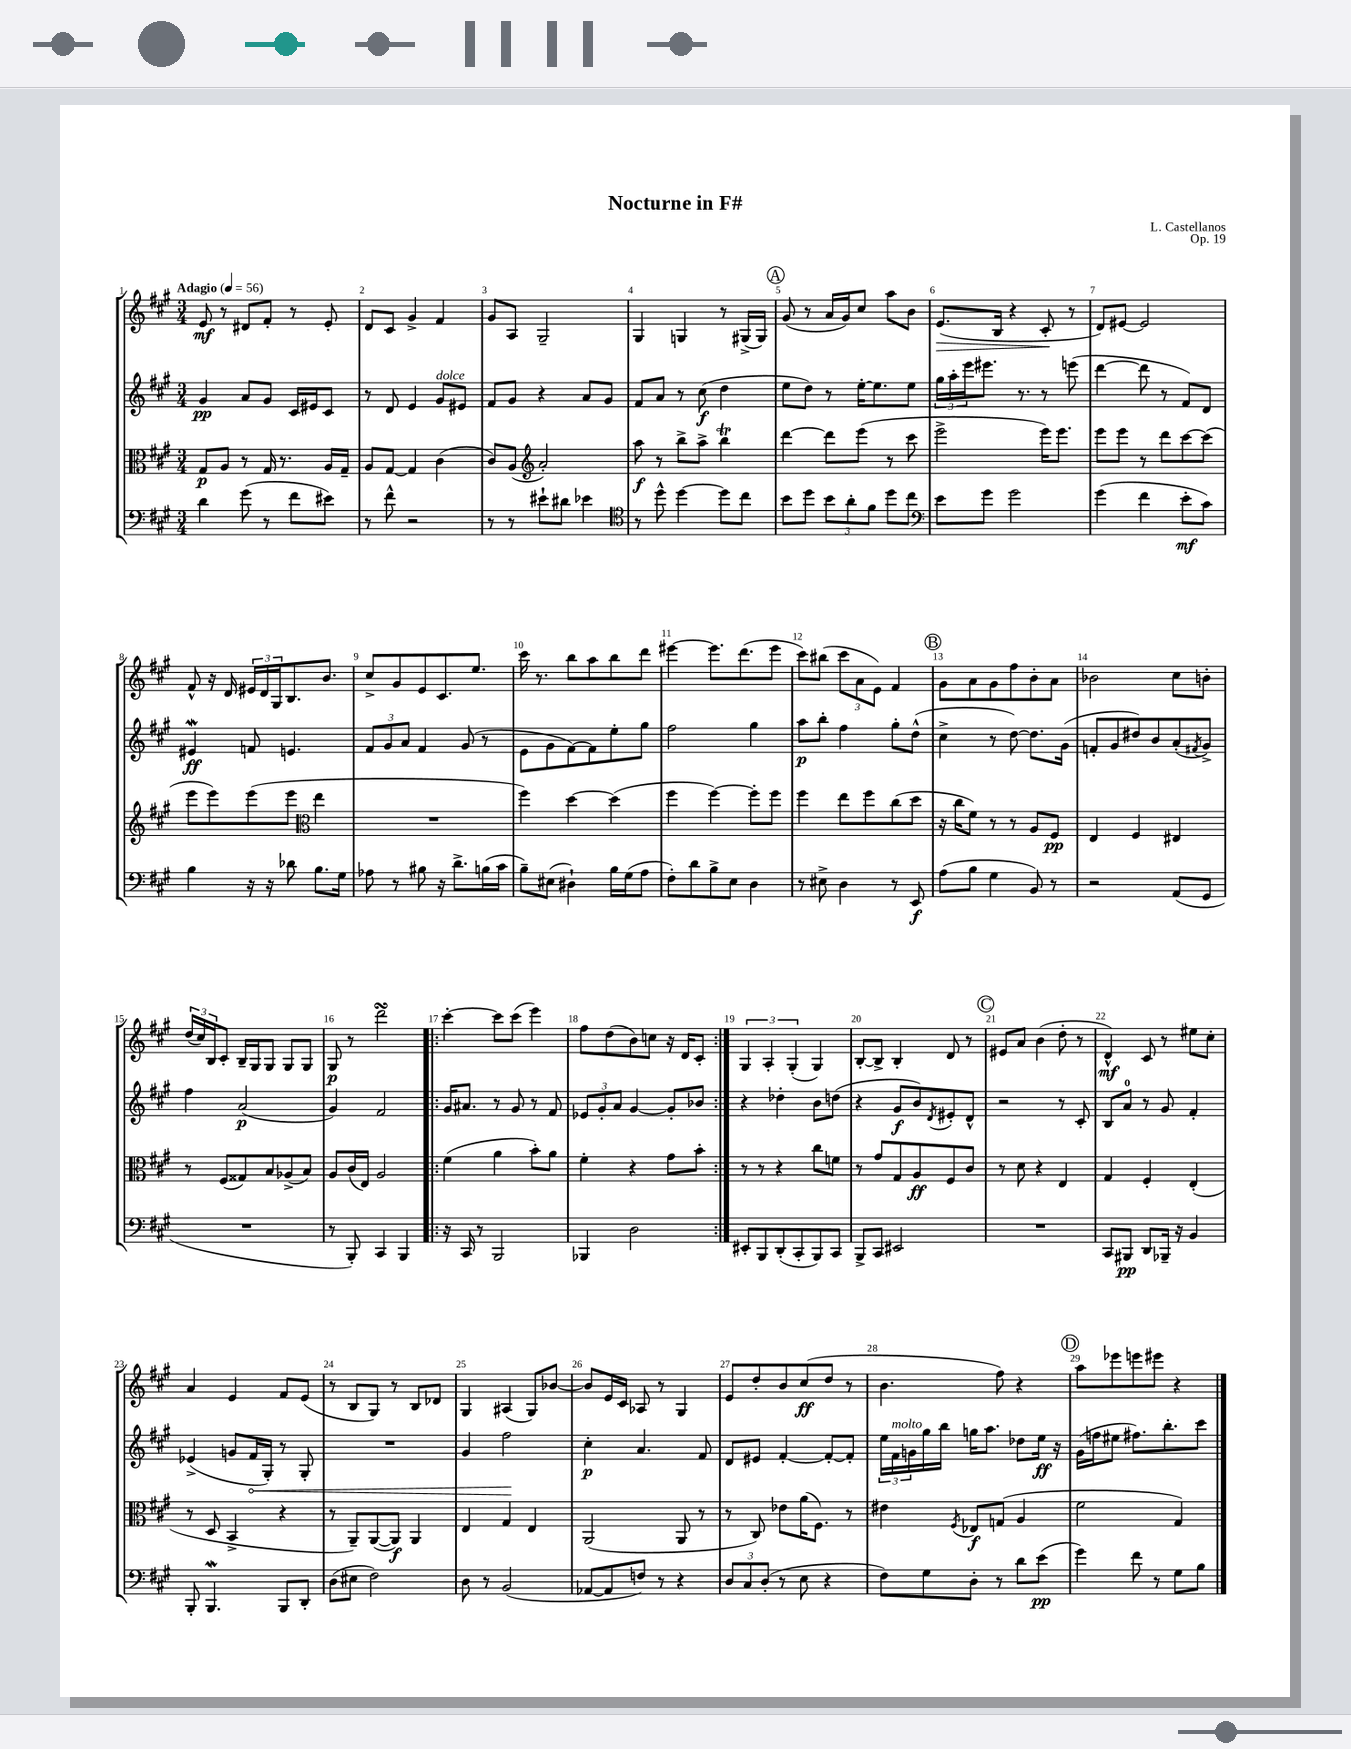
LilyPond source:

\header { title = "Nocturne in F#" composer = "L. Castellanos" opus = "Op. 19" }
<<
\new StaffGroup <<
\new Staff = "s0" {
    \clef treble \key a \major \numericTimeSignature \time 3/4 \tempo "Adagio" 4 = 56
    e'8\mf r8 dis'8 fis'8-. r8 e'8-. |
    d'8 cis'8 gis'4-> fis'4 |
    gis'8 a8 gis2-- |
    gis4 g4 r8 gis16->( gis16) |
    \mark \markup { \circle "A" } gis'8( r8 a'16 gis'16) cis''8 a''8 b'8 |
    e'8.\>( b16 r4 cis'8-.\! r8 |
    d'8) eis'8~ eis'2 |
    fis'8-^ r16 d'16 \tuplet 3/2 { eis'16 d'16 gis16 } b8. b'8. |
    cis''8-> gis'8 e'8 cis'8. e''8. |
    cis'''16 r8. b''8 a''8 b''8 d'''8 |
    eis'''4~ eis'''8. d'''8.( eis'''8 |
    cis'''8) bis''8( \tuplet 3/2 { cis'''8 a'8 e'8) } fis'4 |
    \mark \markup { \circle "B" } gis'8 a'8 gis'8 fis''8 b'8-. a'8 |
    bes'2 cis''8 b'8-. |
    \tuplet 3/2 { d''16( cis''16) b16 } cis'8-. b16-- gis16 gis8 gis8 gis8 |
    gis8\p r8 d'''2\turn |
    \repeat volta 2 { cis'''4~-. cis'''8 cis'''8( e'''4) |
    fis''8 d''8( b'8) c''8 r16 d'16 cis'8-. | }
    \tuplet 3/2 { gis4 a4-. gis4-.( } gis4) |
    b8~-. b8-> b4-. d'8 r8 |
    \mark \markup { \circle "C" } eis'8 a'8 b'4( d''8-. r8 |
    d'4-^\mf) cis'8 r8 eis''8 cis''8-. |
    a'4 e'4 fis'8 e'8( |
    r8 b8 gis8) r8 b8 des'8 |
    gis4 ais4( gis8) bes'8~ |
    bes'8 e'16 cis'16 aes8 r8 gis4 |
    e'8 d''8-. b'8 cis''8\ff( d''8 r8 |
    b'4. fis''8) r4 |
    \mark \markup { \circle "D" } a''8 ees'''8 e'''8 eis'''8 r4 \bar "|." |
}
\new Staff = "s1" {
    \clef treble \key a \major \numericTimeSignature \time 3/4
    gis'4\pp a'8 gis'8 cis'16 eis'16 cis'8 |
    r8 d'8 e'4 gis'8^\markup { \italic "dolce" } eis'8 |
    fis'8 gis'8 r4 a'8 gis'8 |
    fis'8 a'8 r8 cis''8\f( d''4 |
    \mark \markup { \circle "A" } e''8 d''8) r8 e''16~-. e''8. e''8 |
    \tuplet 3/2 { gis''16 a''16-. e'''16 } eis'''8. r8. r8 e'''8( |
    d'''4~ d'''8 r8 fis'8) d'8 |
    eis'4\mordent\ff f'8 e'4. |
    \tuplet 3/2 { fis'8 gis'8 a'8 } fis'4 gis'8( r8 |
    e'8 gis'8 fis'8~) fis'8 e''8-. gis''8 |
    fis''2 gis''4 |
    a''8\p b''8-. fis''4 gis''8-. d''8-^( |
    \mark \markup { \circle "B" } cis''4-> r8 d''8~) d''8. gis'16( |
    f'8-. gis'8 dis''8) b'8 a'8-.( \acciaccatura { fis'8 } gis'8->) |
    fis''4 a'2\p( |
    gis'4) fis'2 |
    \repeat volta 2 { gis'16 ais'8. r8 gis'8 r8 fis'8 |
    \tuplet 3/2 { ees'8 gis'8-. a'8 } gis'4~ gis'8-. bes'8 | }
    r4 des''4-. b'8 d''8( |
    r4 gis'8\f b'8) \acciaccatura { d'8 } eis'8-. d'8-^ |
    \mark \markup { \circle "C" } r2 r8 cis'8-. |
    b8 a'8-0 r8 gis'8 fis'4-. |
    ees'4->( g'8 \once \override Hairpin.circled-tip = ##t fis'16\< gis16-.) r8 gis8-. |
    R2. |
    gis'4 fis''2\! |
    cis''4-.\p a'4. fis'8 |
    d'8 eis'8 fis'4~-. fis'8~-. fis'8-. |
    \tuplet 3/2 { e''16 fis'16^\markup { \italic "molto" } g'16 } gis''16 b''16 g''16 a''8. des''8 e''16\ff r16 |
    \mark \markup { \circle "D" } gis'16( f''16 eis''8 fis''8.) b''8.-. cis'''8 \bar "|." |
}
\new Staff = "s2" {
    \clef alto \key a \major \numericTimeSignature \time 3/4
    gis8\p a8 r8 gis16 r8. a16 gis16-- |
    a8 gis8~ gis4 cis'4( |
    cis'8) a8( \clef treble a'2-.) |
    a''8\f r8 b''8-> a''8-> b''4\trill |
    \mark \markup { \circle "A" } d'''4~ d'''8 e'''8( r8 cis'''8 |
    e'''2-> e'''16) e'''8. |
    e'''8 e'''8 r8 d'''8 cis'''8~ cis'''8( |
    e'''8 e'''8) e'''8( e'''8 \clef alto e''4 |
    R2. |
    fis''4) d''4~ d''4( |
    fis''4 fis''4~) fis''8-. fis''8 |
    fis''4 e''8 fis''8 cis''8( d''8 |
    \mark \markup { \circle "B" } r16 cis''16 fis'8) r8 r8 a8 fis8\pp |
    e4 fis4 eis4 |
    r8 fis8( gisis8) b8 aes8->( b8) |
    a8 cis'16( e16) a2 |
    \repeat volta 2 { fis'4( a'4 b'8-.) a'8 |
    fis'4-. r4 gis'8 b'8-. | }
    r8 r8 r4 cis''8 f'8 |
    r8 gis'8 gis8 a8\ff fis8 cis'8 |
    \mark \markup { \circle "C" } r8 d'8 r4 e4 |
    gis4 fis4-. e4-.( |
    r8 d8 b,4-> r4 |
    r8 a,8--) a,8~( a,8\f) a,4 |
    e4 gis4 e4 |
    a,2( a,8 r8 |
    r8 cis8) ees'8 a'16( fis8.) r8 |
    eis'4 \acciaccatura { fis8 } ees8\f g8( a4 |
    \mark \markup { \circle "D" } fis'2 gis4) \bar "|." |
}
\new Staff = "s3" {
    \clef bass \key a \major \numericTimeSignature \time 3/4
    d'4 gis'8( r8 fis'8 eis'8) |
    r8 fis'8-^ r2 |
    r8 r8 eis'8-! dis'8 ees'4 |
    \clef tenor r8 d''8-^ d''4~ d''8 cis''8 |
    \mark \markup { \circle "A" } b'8 d''8 \tuplet 3/2 { b'8 a'8-. fis'8 } d''8 cis''8 |
    \clef bass e'8 gis'8 gis'2 |
    gis'4( fis'4 e'8-.\mf cis'8) |
    b4 r16 r16 des'8 b8. gis16 |
    aes8 r8 bis8 r16 d'8.-> b16( cis'16 |
    b8--) eis8( dis4-!) b16 gis16( a8 |
    fis8-.) d'8 b8-> e8 d4 |
    r8 eis8-> d4 r8 e,8\f |
    \mark \markup { \circle "B" } a8( b8 gis4 b,8) r8 |
    r2 a,8( gis,8 |
    R2. |
    r8 b,,8-.) cis,4 b,,4 |
    \repeat volta 2 { r16 cis,16 r8 b,,2 |
    bes,,4 d2 | }
    eis,8-. b,,8 d,8-.( cis,8-. b,,8) cis,8 |
    b,,8-> cis,8 eis,2 |
    \mark \markup { \circle "C" } R2. |
    cis,8 bis,,8\pp d,8 bes,,16-- r16 b,4 |
    b,,8-. b,,4.\mordent b,,8 d,8-. |
    d8( eis8 fis2) |
    d8 r8 b,2( |
    aes,8~ aes,8 f8) r8 r4 |
    \tuplet 3/2 { d8 cis8 d8-.( } r8 e8 r4 |
    fis8) gis8 d8-. r8 d'8 e'8\pp( |
    \mark \markup { \circle "D" } gis'4) fis'8 r8 gis8 b8 \bar "|." |
}
>>
>>
\layout { \context { \Score \override BarNumber.break-visibility = ##(#f #t #t) barNumberVisibility = #all-bar-numbers-visible } }
